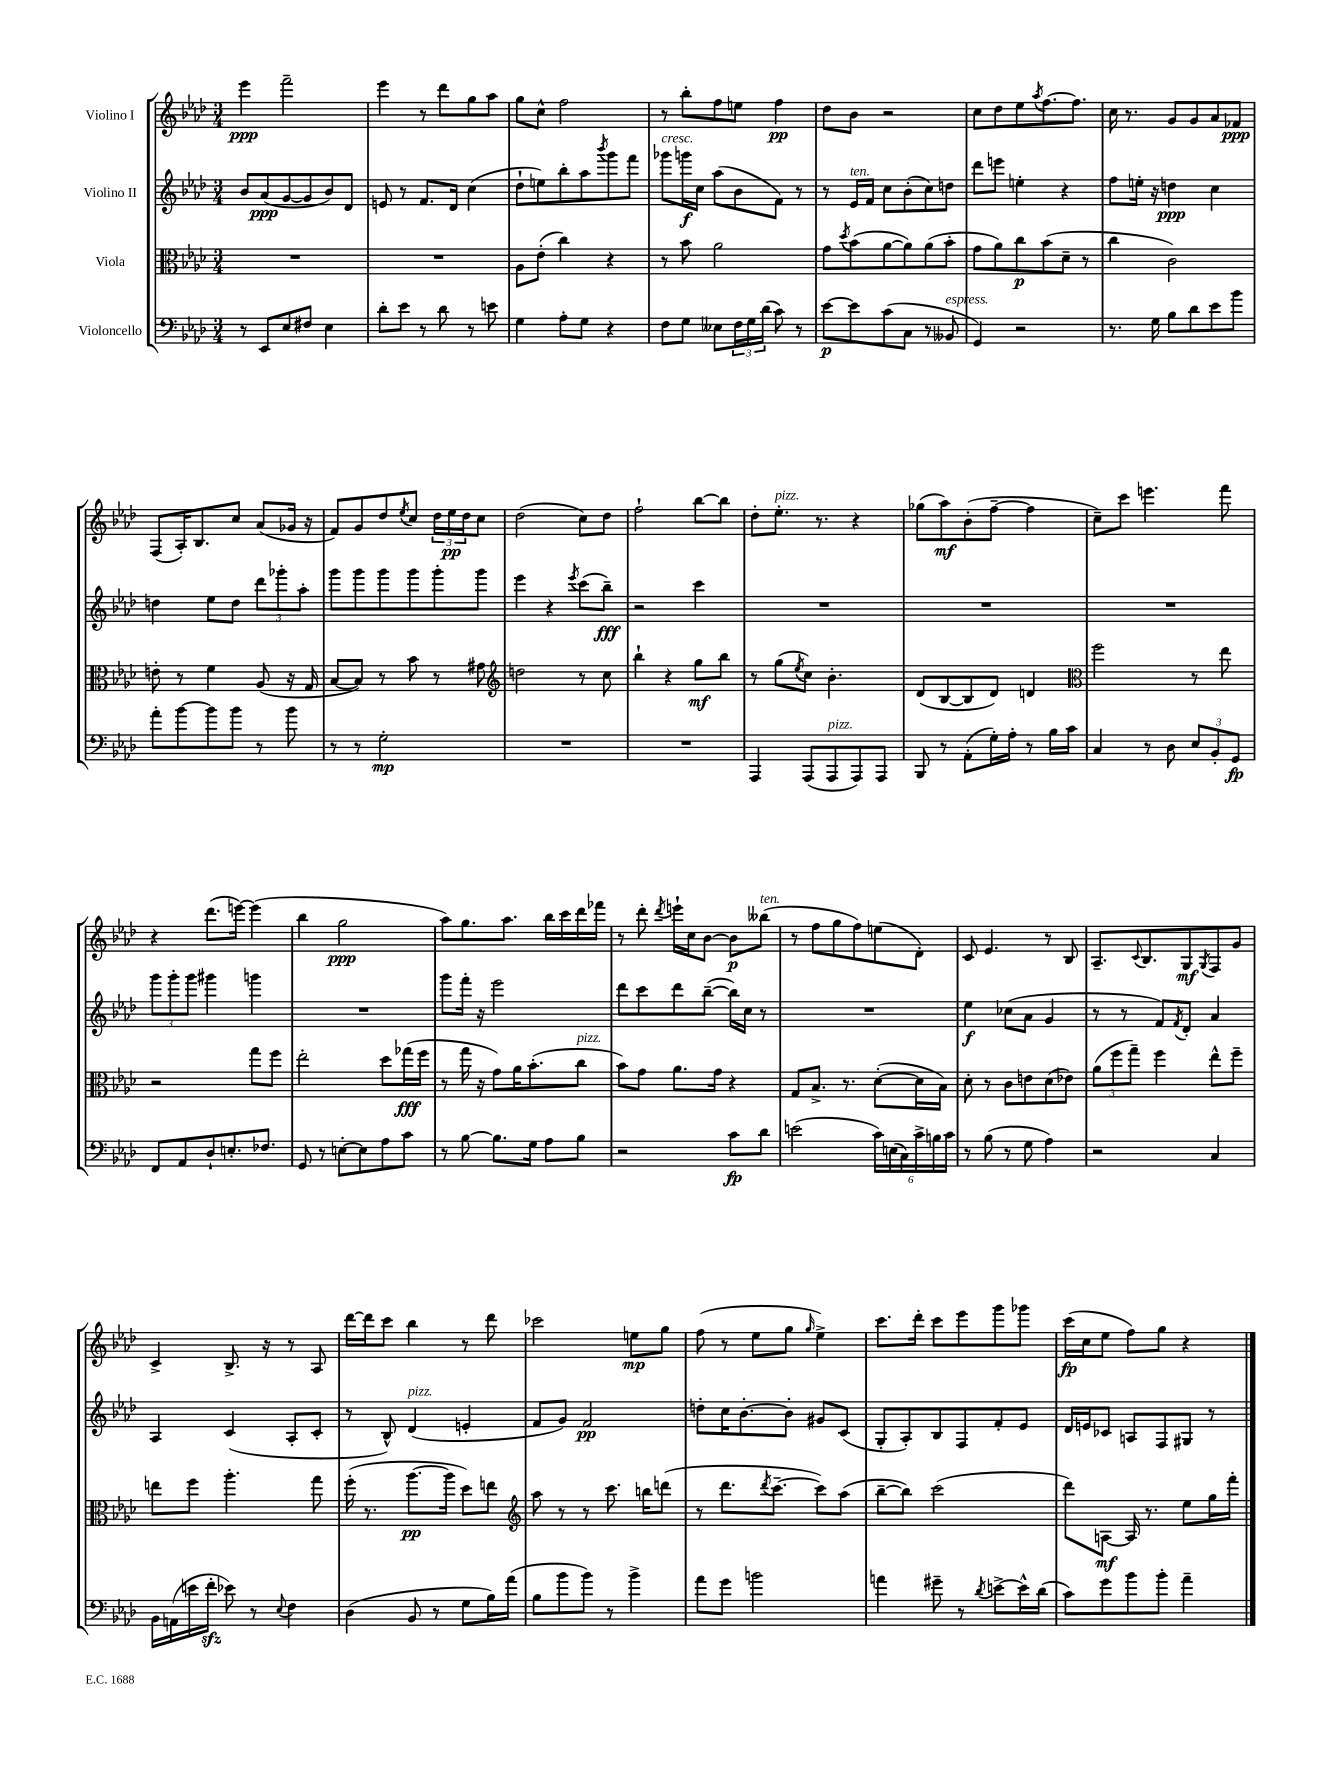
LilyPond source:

<<
\new StaffGroup <<
\new Staff = "s0" \with { instrumentName = "Violino I" } {
    \clef treble \key aes \major \numericTimeSignature \time 3/4
    ees'''4\ppp f'''2-- |
    ees'''4 r8 des'''8 g''8 aes''8 |
    g''8 c''8-^ f''2 |
    r8 bes''8-. f''8 e''8 f''4\pp |
    des''8 bes'8 r2 |
    c''8 des''8 ees''8 \acciaccatura { aes''8 } f''8.~ f''8. |
    c''16 r8. g'8 g'8 aes'8 fes'8\ppp |
    f8( aes16-.) bes8. c''8 aes'8( ges'16 r16 |
    f'8) g'8 des''8 \acciaccatura { ees''8 } c''8 \tuplet 3/2 { des''16 ees''16\pp des''16 } c''8 |
    des''2( c''8) des''8 |
    f''2-! bes''8~ bes''8 |
    des''8-. ees''8.-.^\markup { \italic "pizz." } r8. r4 |
    ges''8( aes''8\mf) bes'8-.( f''8~-- f''4 |
    c''8--) c'''8 e'''4. f'''8 |
    r4 des'''8.( e'''16~) e'''4( |
    bes''4 g''2\ppp |
    aes''8) g''8. aes''8. bes''16 c'''16 des'''16 fes'''16 |
    r8 des'''8-. \acciaccatura { des'''8 } e'''16-! c''16 bes'8~ bes'8\p beses''8^\markup { \italic "ten." }( |
    r8 f''8 g''8 f''8) e''8( des'8-.) |
    c'8 ees'4. r8 bes8 |
    aes8.-- \appoggiatura { c'8 } bes8. g8\mf \acciaccatura { g8 } f8 g'8 |
    c'4-> bes8.-> r16 r8 aes8 |
    des'''16~ des'''16 c'''8 bes''4 r8 des'''8 |
    ces'''2 e''8\mp g''8 |
    f''8( r8 ees''8 g''8 \grace { g''16 } ees''4->) |
    c'''8. des'''16-. c'''8 ees'''8 g'''8 ges'''8 |
    c'''16\fp( c''16 ees''8 f''8) g''8 r4 \bar "|." |
}
\new Staff = "s1" \with { instrumentName = "Violino II" } {
    \clef treble \key aes \major \numericTimeSignature \time 3/4
    bes'8 aes'8\ppp( g'8~ g'8 bes'8) des'8 |
    e'8 r8 f'8. des'16 c''4( |
    des''8-! e''8) bes''8-. aes''8 \acciaccatura { bes'''8 } g'''8 f'''8 |
    ges'''8^\markup { \italic "cresc." } g'''16\f c''16 aes''8( bes'8 f'8) r8 |
    r8 ees'16^\markup { \italic "ten." } f'16 c''8 bes'8-.( c''8) d''8 |
    des'''8 e'''8 e''4-. r4 |
    f''8 e''16-. r16 d''4\ppp c''4 |
    d''4 ees''8 d''8 \tuplet 3/2 { des'''8 ges'''8-. aes''8-. } |
    g'''8 g'''8 g'''8 g'''8 g'''8-. g'''8 |
    ees'''4 r4 \acciaccatura { ees'''8 } c'''8( bes''8--\fff) |
    r2 c'''4 |
    R2. |
    R2. |
    R2. |
    \tuplet 3/2 { g'''8 g'''8-. g'''8 } gis'''4 g'''4 |
    R2. |
    g'''8 f'''16-. r16 ees'''2 |
    des'''8 c'''8 des'''8 bes''8~--( bes''16) c''16 r8 |
    R2. |
    ees''4\f ces''8( aes'8 g'4 |
    r8 r8 f'8) \acciaccatura { f'8 } des'8-. aes'4 |
    aes4 c'4( aes8-. c'8-. |
    r8 bes8-^) des'4^\markup { \italic "pizz." }( e'4-. |
    f'8 g'8) f'2\pp |
    d''8-. c''16 bes'8.~-. bes'8-. gis'8 c'8( |
    g8-. aes8-.) bes8 f8 f'8-. ees'8 |
    des'16 e'16 ces'8 a8 f8 gis8 r8 \bar "|." |
}
\new Staff = "s2" \with { instrumentName = "Viola" } {
    \clef alto \key aes \major \numericTimeSignature \time 3/4
    R2. |
    R2. |
    aes8 ees'8-.( c''4) r4 |
    r8 bes'8 aes'2 |
    g'8 \acciaccatura { des''8 } bes'8( aes'8~ aes'8) aes'8( bes'8-. |
    g'8 aes'8) c''8\p bes'8( des'8-- r8 |
    c''4 c'2) |
    e'8-. r8 f'4 aes8( r16 g16 |
    bes8~ bes8) r8 bes'8 r8 gis'8 |
    \clef treble d''2 r8 c''8 |
    bes''4-! r4 g''8\mf bes''8 |
    r8 g''8( \acciaccatura { ees''8 } c''8) bes'4.-. |
    des'8( bes8~ bes8 des'8) d'4 |
    \clef alto f''2 r8 ees''8 |
    r2 g''8 f''8 |
    ees''2-. des''8 ges''16\fff( f''16 |
    r8 g''16 r16 g'8) aes'16 bes'8.-.( c''8^\markup { \italic "pizz." } |
    bes'8) g'8 aes'8. g'16 r4 |
    g8 bes8.-> r8. des'8~-.( des'16 bes16) |
    des'8-. r8 c'8 e'8 des'8( ees'8) |
    \tuplet 3/2 { aes'8( f''8 g''8--) } f''4 ees''8-^ f''8-- |
    e''8 f''8 aes''4.-. g''8 |
    f''16-.( r8. aes''8.~\pp aes''16 des''8) e''8 |
    \clef treble aes''8 r8 r8 c'''8. b''16 d'''8( |
    r8 des'''8. \acciaccatura { des'''8 } c'''8.~-- c'''8) aes''8( |
    bes''8~-- bes''8) c'''2( |
    des'''8) a8~\mf a16 r8. ees''8 g''16 f'''16-. \bar "|." |
}
\new Staff = "s3" \with { instrumentName = "Violoncello" } {
    \clef bass \key aes \major \numericTimeSignature \time 3/4
    r8 ees,8 ees8 fis8 ees4 |
    des'8-. ees'8 r8 des'8 r8 e'8 |
    g4 aes8-. g8 r4 |
    f8 g8 eeses8 \tuplet 3/2 { f16 g16 des'16( } c'8) r8 |
    ees'8~\p ees'8 c'8( c8 r8 beses,8^\markup { \italic "espress." } |
    g,4) r2 |
    r8. g16 bes8 des'8 ees'8 bes'8 |
    aes'8-. bes'8~ bes'8 bes'8 r8 bes'8 |
    r8 r8 g2-.\mp |
    R2. |
    R2. |
    aes,,4 aes,,8( aes,,8^\markup { \italic "pizz." } aes,,8) aes,,8 |
    bes,,8 r8 aes,8-.( g16-.) aes16-. r8 bes16 c'16 |
    c4 r8 des8 \tuplet 3/2 { ees8 bes,8-. g,8\fp } |
    f,8 aes,8 des8-! e8.-. fes8. |
    g,8 r8 e8~-. e8 aes8 c'8 |
    r8 bes8~ bes8. g16 aes8 bes8 |
    r2 c'8\fp des'8 |
    e'2( \tuplet 6/4 { c'16) e16( c16) c'16-> b16 c'16 } |
    r8 bes8( r8 g8 aes4) |
    r2 c4 |
    bes,16 a,16( e'16 f'16-.\sfz ees'8) r8 \appoggiatura { ees8 } f4 |
    des4( bes,8 r8 g8 bes16) aes'16( |
    bes8 bes'8 bes'8) r8 bes'4-> |
    aes'8 g'8 b'2 |
    a'4 gis'8-- r8 \acciaccatura { des'8 } e'8~-> e'16-^ des'16( |
    c'8) g'8 bes'8 bes'8-. aes'4-- \bar "|." |
}
>>
>>
\layout { \context { \Score \remove "Bar_number_engraver" } }
